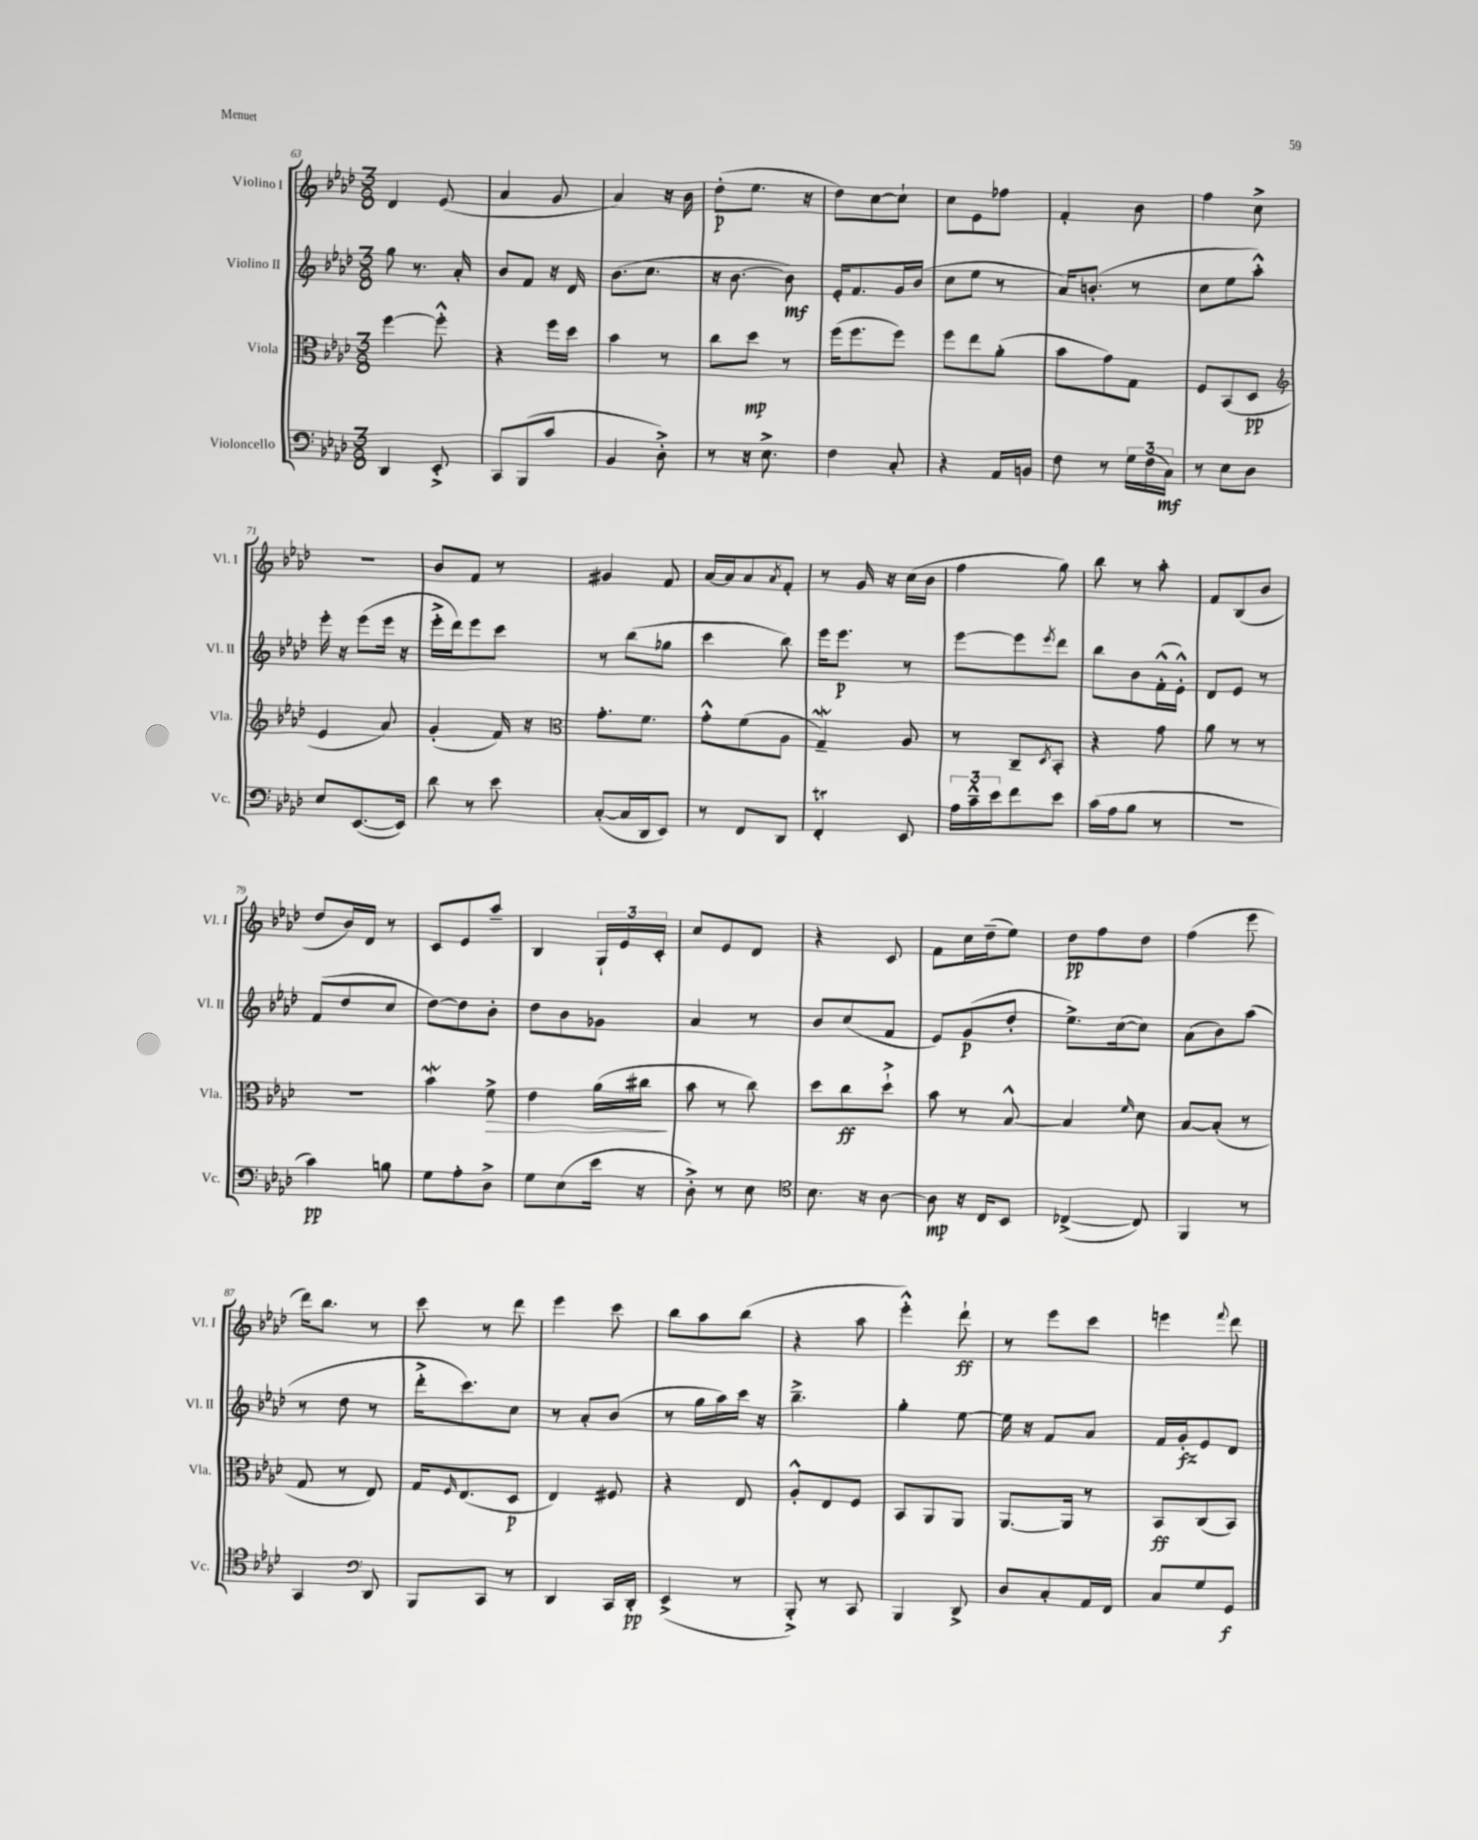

**kern	**kern	**kern	**kern
*staff4	*staff3	*staff2	*staff1
*clefF4	*clefC3	*clefG2	*clefG2
*k[b-e-a-d-]	*k[b-e-a-d-]	*k[b-e-a-d-]	*k[b-e-a-d-]
*M3/8	*M3/8	*M3/8	*M3/8
4DD-	[4ff	8gg	4d-
.	.	8.r	.
8EE-'^	8ff'^^]	.	(8e-
.	.	16a-'	.
=	=	=	=
8CC	4r	8b-	4a-
(8BBB-	.	8f	.
8c	16ff	16r	8g
.	16dd-	16d-	.
=	=	=	=
4BB-	4b-	(8.b-	4a-)
.	.	8.cc	.
8D-'^)	8r	.	16r
.	.	.	16b-
=	=	=	=
8r	8cc	16r	(8dd-'
.	.	[8.b-	.
16r	8dd-	.	8.ee-
8.E-^	.	.	.
.	8r	8b-])	.
.	.	.	16r
=	=	=	=
4F	(16ff	16e-'	8dd-)
.	8.ff	8.f	.
.	.	.	[8cc
8C'	8ff)	16g	8cc`]
.	.	(16b-	.
=	=	=	=
4r	8ff	8cc	8cc
.	8ee-	8ee-	8e-
16AA-	(8a-'	8r	8ff-
16BB	.	.	.
=	=	=	=
8F	8b-	16a-)	4f'
.	.	(8.b'	.
8r	8g)	.	.
24G	8G	8r	8b-
(24F	.	.	.
24C)	.	.	.
=	=	=	=
8r	8F	8cc	4ff
8E-	(8BB-	8ee-	.
8D-	8D-	8aa-'^^)	8cc^
=	=	=	=
*	*clefG2	*	*
8E-	4e-	16eee-'	4.r
.	.	16r	.
([8.EE-	.	(8eee-	.
.	8a-)	16eee-	.
16EE-])	.	16r	.
=	=	=	=
8d-	(4g'	16eee-'^	8b-
.	.	16ddd-)	.
8r	.	8eee-	8f
8e-	16f)	8ccc	8r
.	16r	.	.
=	=	=	=
*	*clefC3	*	*
([8C'	8.g'	8r	4g#
16C]	.	(8bb-	.
16DD-	8.f	.	.
8EE-)	.	8gg-	8f
=	=	=	=
8r	8g'^^	4ccc	[16a-
.	.	.	16a-]
8FF	(8f	.	8a-
.	.	.	8qa-
8DD-	8A-	8bb-)	8f'
=	=	=	=
4FF'	4G~)	16eee-	8r
.	.	8.eee-	.
.	.	.	16g
.	.	.	16r
8EE-	8A-	8r	(16cc
.	.	.	16b-
=	=	=	=
24A-	8r	[8eee-	4ff
24c~^^	.	.	.
24e-	.	.	.
8f	8C~	8eee-]	.
.	8qD-	8qeee-	.
8e-	8BB-'	8ddd-	8gg)
=	=	=	=
(16c	4r	8bb-	8bb-
16A-	.	.	.
8B-	.	8b-	8r
8r	8g	(16f'^^	8aa-'
.	.	16e-'^^)	.
=	=	=	=
4.r	8a-	8d-	8f
.	8r	8e-	(8B-
.	8r	8r	8b-
=	=	=	=
4c)	4.r	(8f	8dd-
.	.	8dd-	16b-)
.	.	.	16d-
8B	.	8cc	8r
=	=	=	=
8G	4b-	[8dd-)	8c
8A-'	.	8dd-]	8e-
8D-^	8f^	8b-'	8aa-~
=	=	=	=
8G	4e-	8dd-	4B-
(8E-	.	8b-	.
16e-	(16a-	8g-	24G`
.	.	.	24e-
16r	16cc#	.	.
.	.	.	24c'
=	=	=	=
8D-'^)	8b-	4a-	8cc
8r	8r	.	8e-
8E-	8cc)	8r	8d-
=	=	=	=
*clefC4	*	*	*
8.B-	8dd-	8b-	4r
.	8cc	(8cc	.
16r	.	.	.
[8A-	8dd-`^	8f	8c
=	=	=	=
8A-]	8b-	8e-)	8f
16r	8r	(8g	16cc
16C	.	.	(16dd-~
8BB-	[8B-^^	8dd-'	8ee-)
=	=	=	=
([4C-^	4B-]	8.ee-^)	8dd-
.	.	.	8ff
.	.	([16cc	.
.	16qqf	.	.
8C-])	8d-	8cc])	8dd-
=	=	=	=
4FF	[8B-	(8a-	(4ff
.	(8B-']	8b-)	.
8r	8r	(8aa-	8eee-
=	=	=	=
4GG	8G	8r	16ddd-)
.	.	.	8.bb-
.	8r	8dd-	.
*clefF4	*	*	*
8DD-	8E-)	8r	8r
=	=	=	=
8BBB-	16G	16ddd-'^	8ccc
.	16qqF	.	.
.	(8.E-	8.ccc)	.
8CC	.	.	8r
8r	8D-	8cc	8ddd-
=	=	=	=
4DD-	4E-)	8r	4eee-
.	.	8a-'	.
16CC	8F#	(8b-	8ccc
16DD-'	.	.	.
=	=	=	=
(4EE-^	4r	8r	8bb-
.	.	16gg	8aa-
.	.	16aa-)	.
8r	8E-	16ccc	(8bb-
.	.	16r	.
=	=	=	=
8BBB-'^)	8A-'^^	4.bb-~^	4r
8r	8E-	.	.
8CC	8F	.	8aa-
=	=	=	=
4BBB-	8BB-	4gg'	4eee-'^^)
.	8AA-	.	.
8DD-^	8AA-	[8ee-	8ddd-`
=	=	=	=
8D-	[8.AA-	16ee-]	8r
.	.	16r	.
8C'	.	8f	8eee-
.	16AA-]	.	.
16AA-	8r	8a-	8ccc
16FF	.	.	.
=	=	=	=
8C	8BB-	16f	4eee
.	.	16g'	.
8G	(8C	8e-	.
.	.	.	8qqfff
8GG	8BB-)	8d-	8ddd-
==	==	==	==
*-	*-	*-	*-
